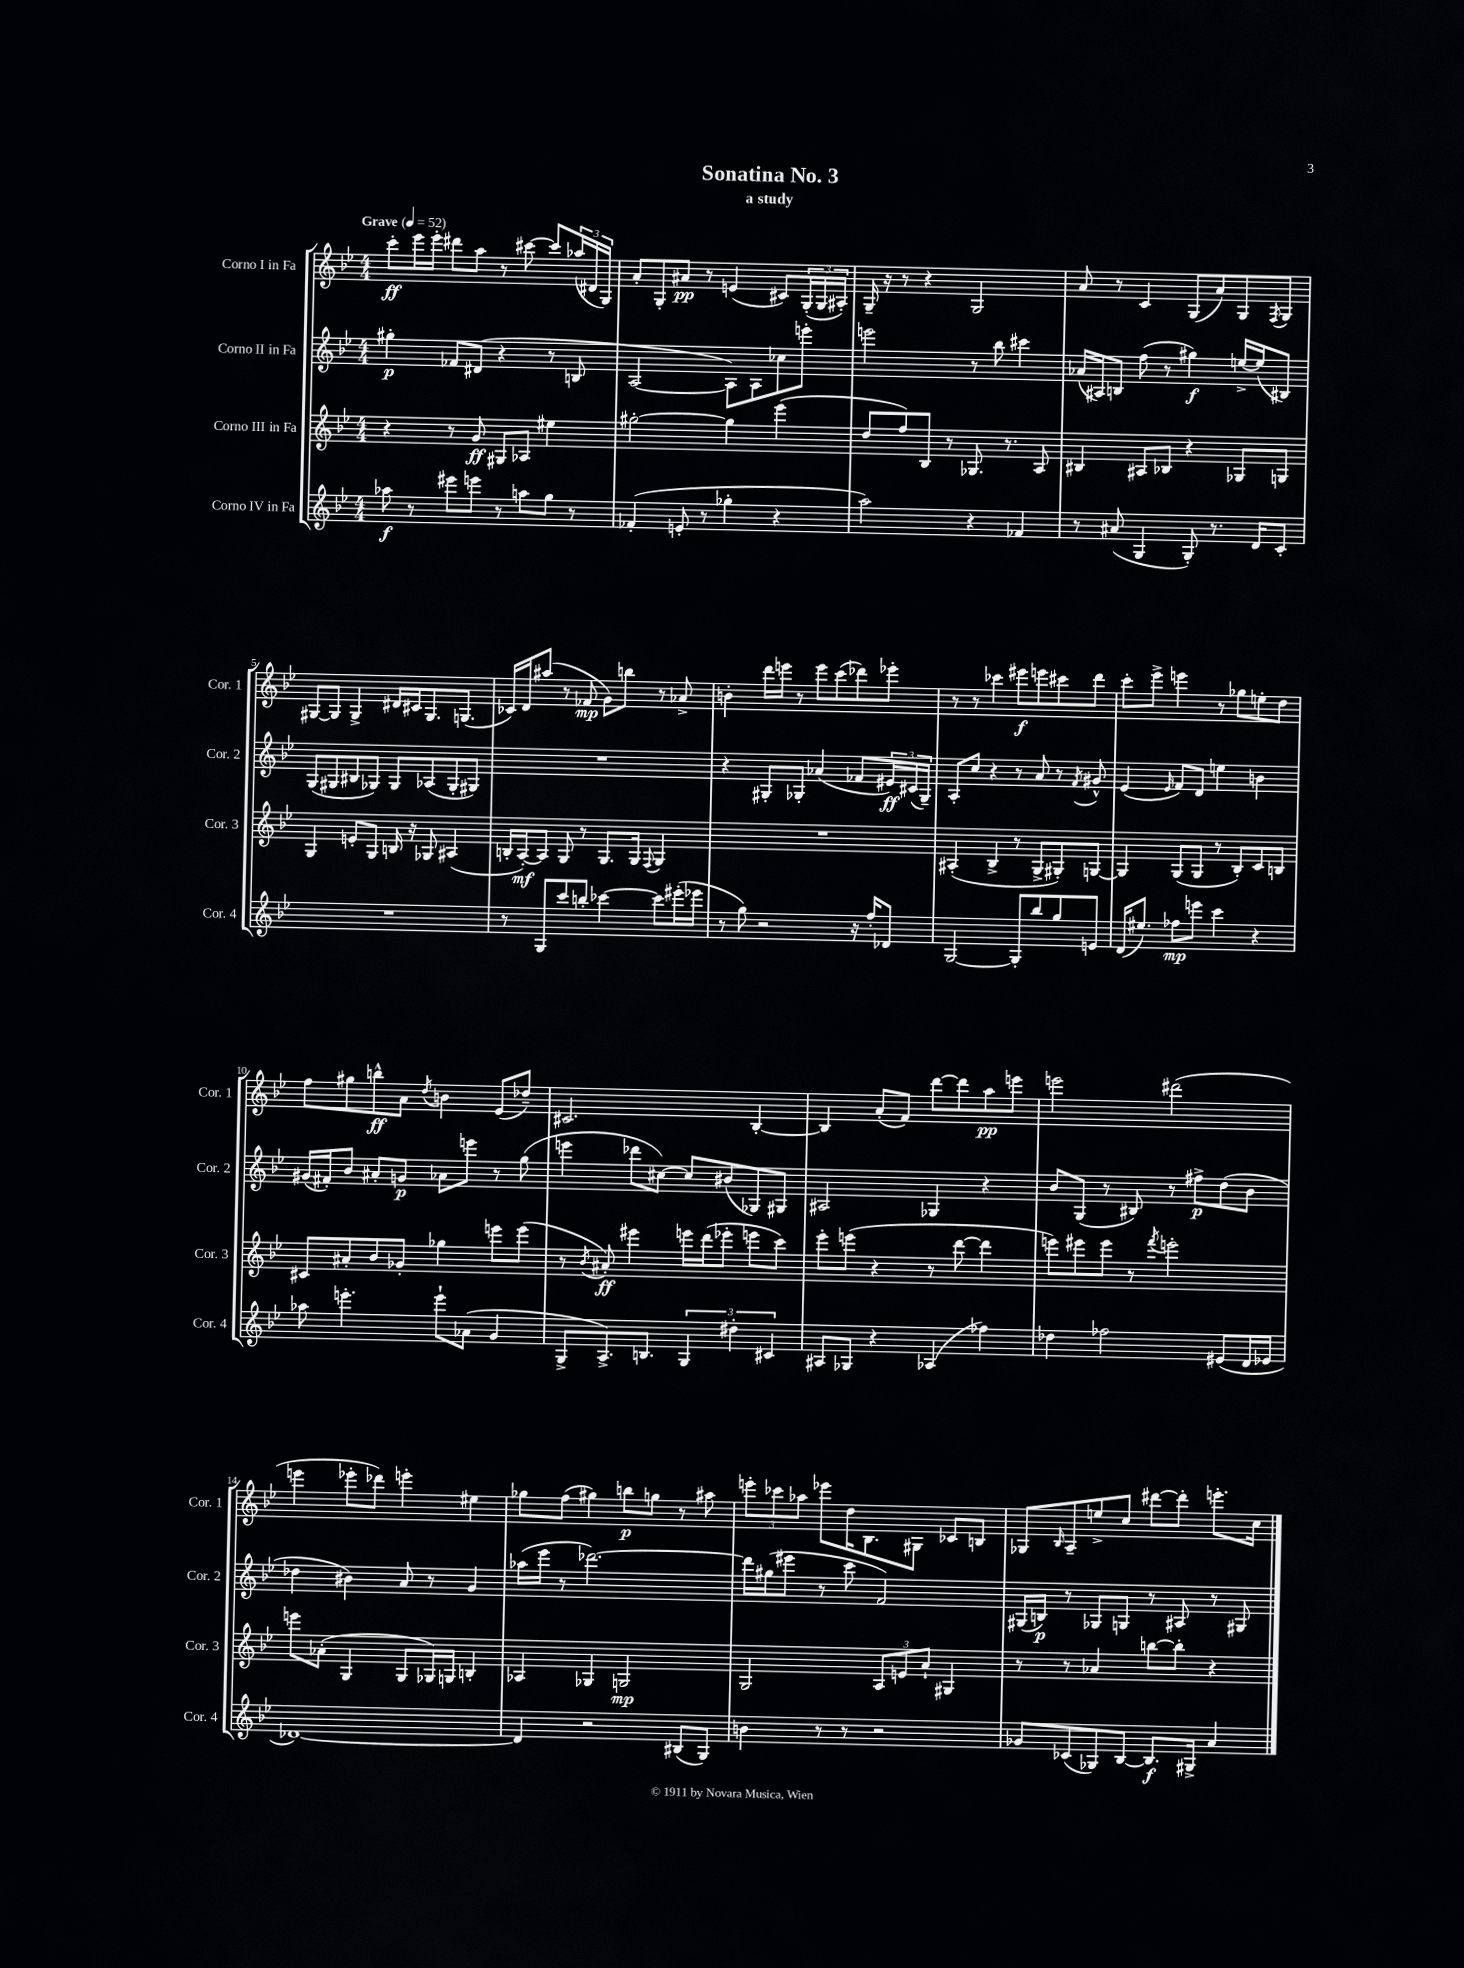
\header { title = "Sonatina No. 3" subtitle = "a study" }
<<
\new StaffGroup <<
\new Staff = "s0" \with { instrumentName = "Corno I in Fa" shortInstrumentName = "Cor. 1" } {
    \clef treble \key bes \major \numericTimeSignature \time 4/4 \tempo "Grave" 4 = 52
    c'''8-.\ff ees'''16 ees'''16-. dis'''8 a''8 r8 cis'''8~ cis'''8 \tuplet 3/2 { aes''16( dis'16 g16) } |
    a'8-. g8-. ais'8\pp r8 e'4( cis'8) \tuplet 3/2 { g16-.( g16 ais16-.) } |
    g16-- r16 r8 r4 g2 |
    a'8 r8 c'4 g8( a'8) g8 \acciaccatura { f8 } g8 |
    gis8~ gis8 gis4-> dis'16 cis'16 gis8. g8.( |
    ces'16) d'16 ais''8( r8 fes'8\mp g'8) b''8 r8 aes'8-> |
    b'4-. d'''16 e'''16 r8 e'''8 c'''8( des'''8) ees'''8-. |
    r8 r8 ces'''4 eis'''8\f e'''8 cis'''8 d'''8 |
    c'''8-. ees'''8-> e'''4 r8 ges''8 e''8-. d''8 |
    f''8 gis''8 b''8-^\ff a'8 \acciaccatura { d''8 } b'4 ees'8( des''8--) |
    cis'2. bes4~-. |
    bes4 a'8-.( f'8) d'''8~ d'''8 a''8\pp e'''8 |
    e'''2 dis'''2( |
    e'''4 ees'''8-. des'''8) e'''4-. eis''4 |
    ges''8 f''8( gis''4) b''8\p g''8 r8 ais''8 |
    \tuplet 3/2 { e'''8-. ces'''8 aes''8 } ees'''8 d''16 bes8. gis8 ces'8 b8 |
    ges8 \grace { bes16 } a8-- e''8-> c''8 dis'''8~ dis'''8-. e'''8.-. c''16 \bar "|." |
}
\new Staff = "s1" \with { instrumentName = "Corno II in Fa" shortInstrumentName = "Cor. 2" } {
    \clef treble \key bes \major \numericTimeSignature \time 4/4
    gis''4-.\p fes'8 dis'8( r4 r8 b8 |
    a2~ a8) a8 ces''8 e'''8-. |
    e'''2 r8 bes''8 cis'''4 |
    aes'16( ais16) b8 f''8( r8 gis''4\f) e''16~-> e''16( bis8) |
    g8( gis8 bis8 ges8) ges8 aes8( ges8-. gis8) |
    R1 |
    r4 gis8-. ges8-. aes'4( fes'8 \tuplet 3/2 { eis'16\ff) cis'16( ges16--) } |
    a8-. c''8 r4 r8 a'8 r8 \acciaccatura { f'8 } gis'8-^ |
    ees'4( \grace { ees'16 } f'8) d'8 e''4 b'4 |
    gis'16( fis'16-.) bes'8 ais'8-. g'8\p aes'8 e'''8 r8 g''8( |
    e'''4 des'''8 cis''8~) cis''8 bis'8( ges8) gis8 |
    ais2 ges4 r4 |
    bes'8 g8( r8 bis8) r8 fis''8->\p d''8( bes'8 |
    des''4 bis'4) a'8 r8 g'4 |
    aes''16( ees'''16 r8 des'''2.~) |
    des'''16 gis''16( eis'''8 r8 c'''8 f'2) |
    gis16( b16\p) r8 ges8 g8 r8 ais8 r8 gis8 \bar "|." |
}
\new Staff = "s2" \with { instrumentName = "Corno III in Fa" shortInstrumentName = "Cor. 3" } {
    \clef treble \key bes \major \numericTimeSignature \time 4/4
    r4 r8 g'8\ff gis8 aes8 eis''4 |
    gis''2~-. gis''4 ees'''4( |
    d''8 f''8) bes8 r8 ges8. r8. a8 |
    bis4 ais8 bes8 r4 ges8 g8 |
    g4 e'8-. g8 b16 r16 ges8 ais4( |
    b16-. a16~-.\mf) a8 g8 r8 g8. g16 \appoggiatura { f8 } g4 |
    R1 |
    ais4-.( bes4-> r8 g8-> gis8-.) g8~ |
    g4 g8( g8 r8 bes8-.) c'8 b8 |
    cis'8 ais'8-. bes'8 ges'8-. ges''4 e'''8 e'''8( |
    r8 \acciaccatura { bes'8 } ais'8-.\ff) eis'''4 e'''16 d'''16( ees'''8-. e'''8 c'''8) |
    ees'''8-. e'''8( r4 r8 d'''8~ d'''4 |
    e'''8) eis'''8 eis'''8 r8 \acciaccatura { f'''8 } e'''2-. |
    e'''8 aes'8-.( g4 g8 ges16) g16 b4-. |
    aes4 ges4 g2\mp |
    g2 \tuplet 3/2 { a8 e'8 a'8-! } gis4 |
    r8 r8 aes'4 b''8~ b''8-. r4 \bar "|." |
}
\new Staff = "s3" \with { instrumentName = "Corno IV in Fa" shortInstrumentName = "Cor. 4" } {
    \clef treble \key bes \major \numericTimeSignature \time 4/4
    aes''8\f r8 eis'''8 e'''8 r8 a''8 g''8 r8 |
    fes'4-.( e'8-. r8 ges''4-. r4 |
    a''2) r4 fes'4 |
    r8 ais'8( g4 g8-.) r8. d'16 c'8-. |
    R1 |
    r8 g8 c'''8 b''8-. ces'''4~ ces'''8 eis'''16-.( ees'''16 |
    r8 g''8) r2 r16 f''16-. des'8 |
    g2~ g8-. bes''8 g''8 e'8 |
    d'16( eis''8.) fes''8\mp e'''8 c'''4 r4 |
    aes''8 e'''4.-. e'''8-! aes'8( g'4 |
    g8-> a8.->) b8. \tuplet 3/2 { g4 dis''4-. cis'4 } |
    ais8 ges8 r4 aes4( fes''4) |
    des''4 fes''2 eis'8( d'16 ees'16 |
    des'1~) |
    des'4 r2 bis8( g8) |
    b'4 r8 r8 r2 |
    ges'8 ces'8( ges8) bes8~ bes8.\f gis16-> a'4 \bar "|." |
}
>>
>>
